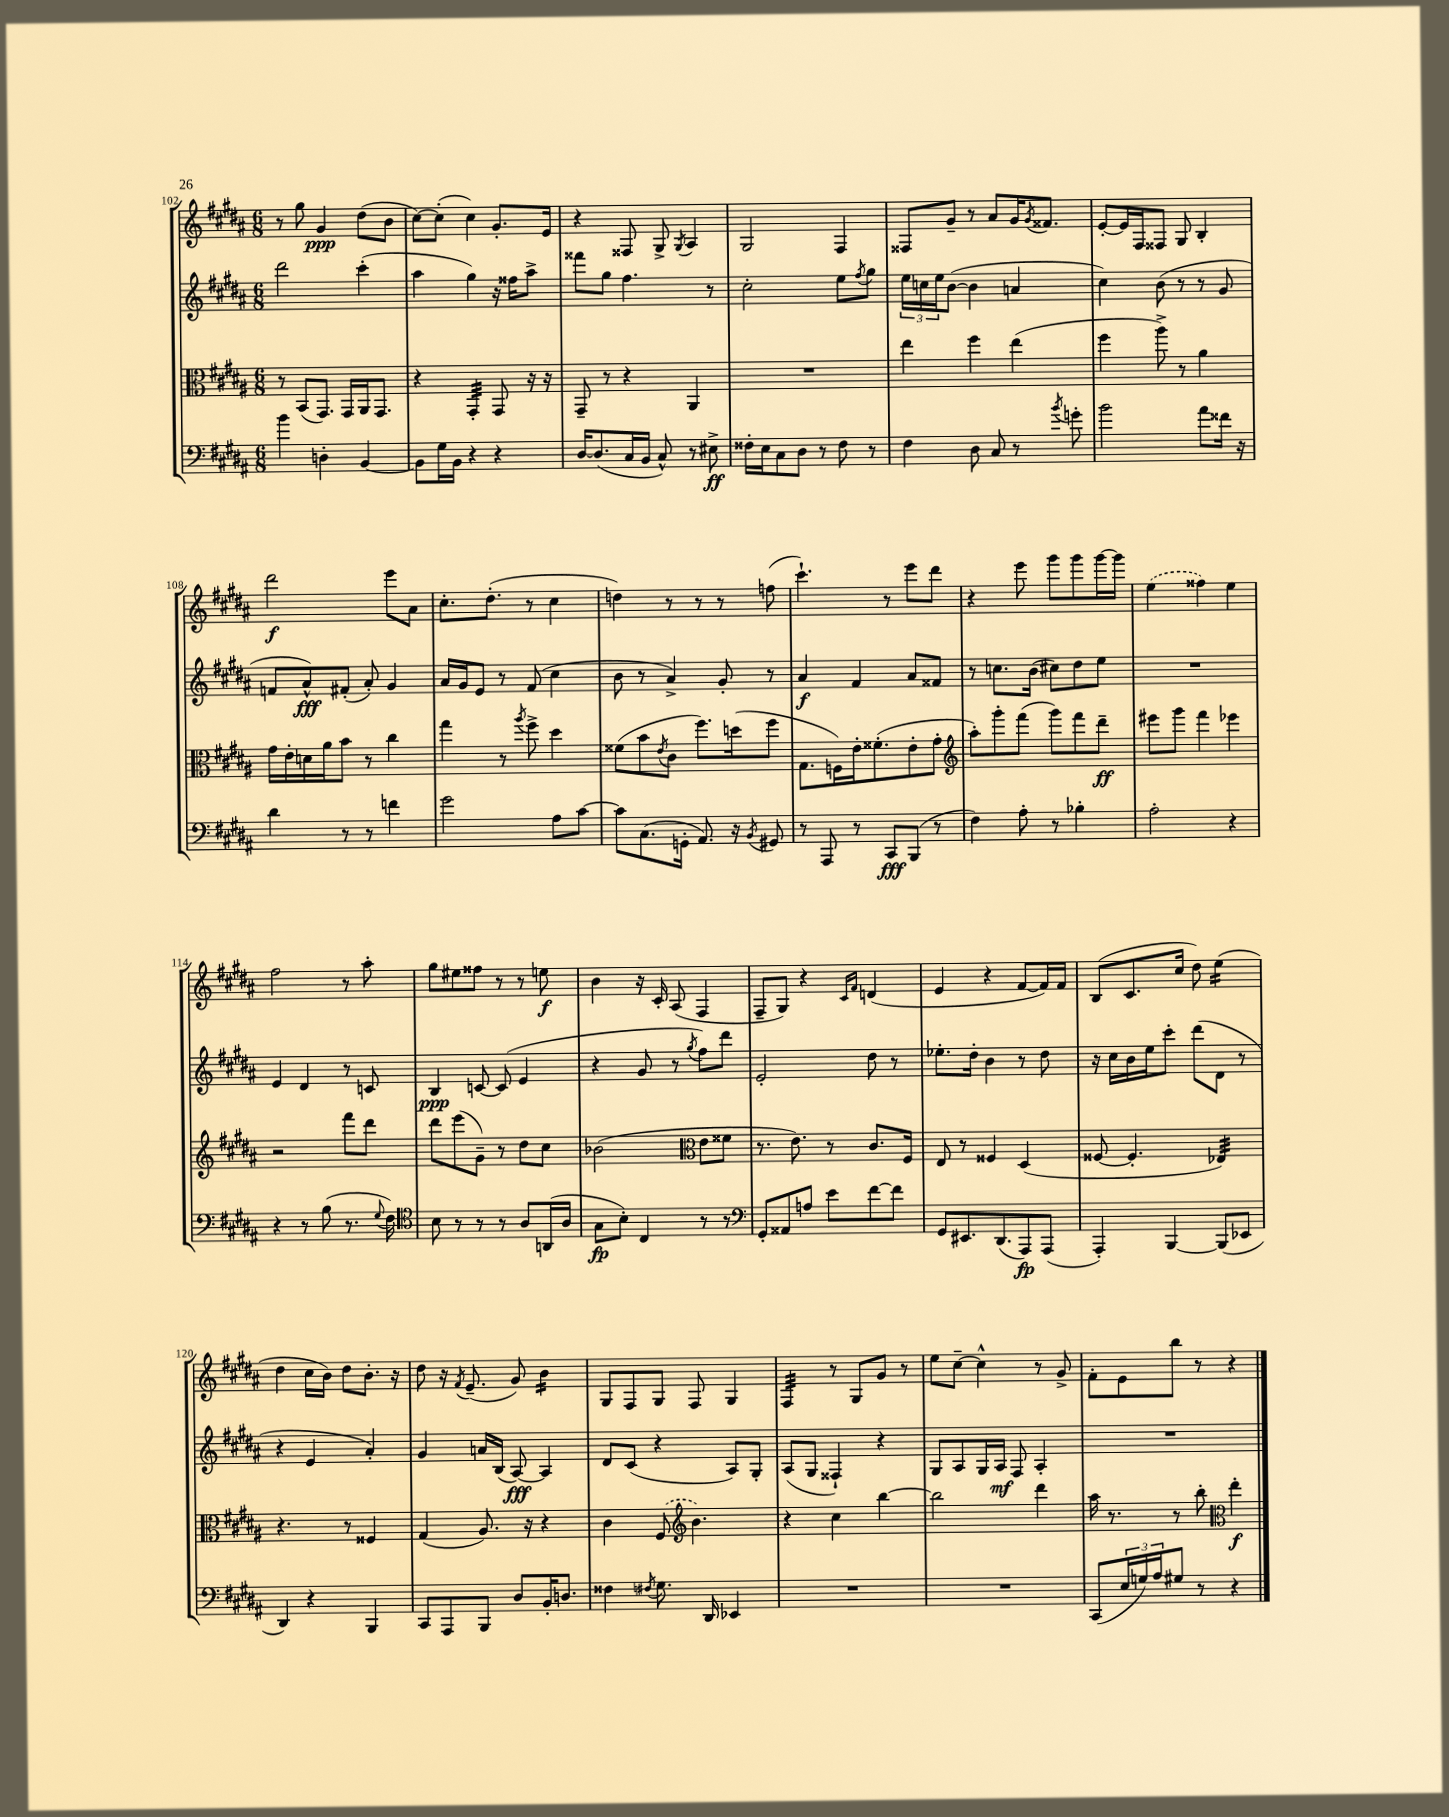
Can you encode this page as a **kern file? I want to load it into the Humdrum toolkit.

**kern	**kern	**kern	**kern
*staff4	*staff3	*staff2	*staff1
*clefF4	*clefC3	*clefG2	*clefG2
*k[f#c#g#d#a#]	*k[f#c#g#d#a#]	*k[f#c#g#d#a#]	*k[f#c#g#d#a#]
*M6/8	*M6/8	*M6/8	*M6/8
4b	8r	2ddd#	8r
.	(8BB	.	8gg#
4D'	8.GG#)	.	4g#
.	16GG#	.	.
[4BB	16AA#	(4ccc#'	(8dd#
.	8.GG#	.	.
.	.	.	8b
=	=	=	=
8BB]	4r	4aa#	[8cc#)
16G#	.	.	(8cc#']
16BB	.	.	.
4r	4GG#'	4gg#)	4cc#)
4r	8GG#	16r	8.g#'
.	.	16ff##	.
.	16r	8aa#^	.
.	16r	.	16e
=	=	=	=
[16D#	8GG#~	8fff##	4r
(8.D#]	.	.	.
.	8r	8gg#	.
16C#	4r	4.ff#	8F##
16BB	.	.	.
8C#^^)	.	.	8G#^
.	.	.	8qG#
8r	4AA#	.	4A#
8E#^	.	8r	.
=	=	=	=
16F##'	2.r	2cc#'	2G#
16E	.	.	.
8C#	.	.	.
8D#	.	.	.
8r	.	.	.
8F##	.	8ee	4F#
.	.	8qff#	.
8r	.	8gg#	.
=	=	=	=
4F#	4ee	24ee	8F##
.	.	24cc	.
.	.	24ee	.
.	.	([8b	8g#~
8D#	4ff#	4b]	8r
8C#	.	.	8a#
8r	(4ee	4a	16g#
.	.	.	8qg#
.	.	.	8.f##
8qb	.	.	.
8g'	.	.	.
=	=	=	=
2b	4ff#	4cc#)	[8e'
.	.	.	16e]
.	.	.	16F#
.	8aa#^)	(8b	8F##
.	8r	8r	8G#
8a#	4a#	8r	4B'
16f##	.	8g#	.
16r	.	.	.
=	=	=	=
4d#	16g#	8f	2ddd#
.	16e'	.	.
.	16d	8a#^^)	.
.	16a#	.	.
8r	8b	(8f#'	.
8r	8r	8a#')	.
4f	4cc#	4g#	8eee
.	.	.	8a#
=	=	=	=
2g#	4gg#	16a#	8.cc#'
.	.	16g#	.
.	.	8e	.
.	.	.	(8.dd#'
.	8r	8r	.
.	8qaa#	.	.
.	8ff#^	(8f#	8r
8A#	4dd#	4cc#	4cc#
[8c#	.	.	.
=	=	=	=
8c#]	(8f##	8b	4dd)
(8.C#	8b	8r	.
.	8qe	.	.
.	8c#	4a#^)	8r
16GG'	.	.	.
8.AA#)	8.ff#)	.	8r
.	.	8g#'	8r
16r	(16dd	.	.
8qBB	.	.	.
8GG#	8ff#	8r	(8ff
=	=	=	=
8r	8.G#	4a#	4.ccc#`)
8AAA#	.	.	.
.	16F)	.	.
8r	16e'	4f#	.
.	(8.f##'	.	.
8CC#	.	.	8r
(8BBB	8e'	8a#	8eee
8r	8g#'	8f##	8ddd#
=	=	=	=
*	*clefG2	*	*
4F#)	8aa#')	8r	4r
.	8ggg#'	8.cc	.
8A#'	(8fff#	.	8eee
.	.	(16b	.
8r	8ggg#)	8cc#)	8ggg#
4B-'	8fff#	8dd#	8ggg#
.	8ddd#~	8ee	[16ggg#
.	.	.	16ggg#]
=	=	=	=
2A#'	8eee#	2.r	(4ee
.	8ggg#	.	.
.	4fff#	.	4ff##)
4r	4eee-	.	4ee
=	=	=	=
4r	2r	4e	2ff#
8r	.	4d#	.
(8B	.	.	.
8.r	8fff#	8r	8r
.	8ddd#	8c	8aa#'
8qqG#	.	.	.
16F#)	.	.	.
=	=	=	=
*clefC4	*	*	*
8B	8ddd#	4B	8gg#
8r	(8eee	.	8ee#
8r	8g#~)	[8c	8ff##
8r	8r	(8c]	8r
8A#	8dd#	4e	8r
(16AA	8cc#	.	8ee
16A#	.	.	.
=	=	=	=
8G#	(2b-	4r	4b
8B')	.	.	.
4C#	.	8g#	16r
.	.	.	16c#'
.	.	8r	(8A#
*	*clefC3	*	*
.	.	8qgg#	.
8r	8e	8ff#)	4F#
8r	8f##	8ddd#	.
=	=	=	=
*clefF4	*	*	*
8GG#'	8.r	2e'	8F#~
8AA##	.	.	8G#)
.	8.e)	.	.
8A	.	.	4r
8e	8r	.	.
.	.	.	16qqc#
.	.	.	16qqf#
[8f#	8.c#	8dd#	(4d
8f#]	.	8r	.
.	16F#	.	.
=	=	=	=
8GG#	8E	8.ee-'	4e
8.EE#	8r	.	.
.	.	16dd#'	.
.	4F##	4b	4r
(8.DD#	.	.	.
8AAA#)	(4D#	8r	[8f#
(8AAA#	.	8dd#	16f#])
.	.	.	16f#
=	=	=	=
4AAA#')	[8F##	16r	(8B
.	.	16cc#	.
.	4.F##']	16b	8.c#
.	.	16ee	.
[4BBB	.	8ccc#'	.
.	.	.	16cc#
.	.	(8ddd#	8dd#)
(8BBB]	4E-)	8d#	(4ee
8EE-	.	8r	.
=	=	=	=
4DD#)	4.r	4r	4dd#
4r	.	4e	16cc#
.	.	.	16b)
.	8r	.	8dd#
4BBB	4F##	4a#')	8.b'
.	.	.	16r
=	=	=	=
8CC#	(4G#	4g#	8dd#
8AAA#	.	.	16r
.	.	.	8qf#
.	.	.	(8.e~
8BBB	8.A#)	16a	.
.	.	(16B	.
8D#	.	[8A#)	8g#)
.	16r	.	.
16BB'	4r	4A#]	4b
8.D	.	.	.
=	=	=	=
4F##	4c#	8d#	8G#
.	.	(8c#	8F#
8qF#	.	.	.
8.G#	(8F#	4r	8G#
*	*clefG2	*	*
.	4.b)	.	8F#
16DD#	.	.	.
4EE-	.	8A#)	4G#
.	.	8G#'	.
=	=	=	=
2.r	4r	(8A#	4F#
.	.	8G#	.
.	4cc#	4F##`)	8r
.	.	.	8G#
.	[4bb	4r	8g#
.	.	.	8r
=	=	=	=
2.r	2bb]	8G#	8ee
.	.	8A#	[8cc#~
.	.	16G#	4cc#^^]
.	.	16A#	.
.	.	8F#	.
.	4ddd#	4A#'	8r
.	.	.	8g#^
=	=	=	=
(8CC#	16aa#	2.r	8f#'
.	8.r	.	.
24E	.	.	8e
24G)	.	.	.
24A#	.	.	.
8G#	8r	.	8bb
8r	8bb'	.	8r
*	*clefC3	*	*
4r	4ee'	.	4r
==	==	==	==
*-	*-	*-	*-
